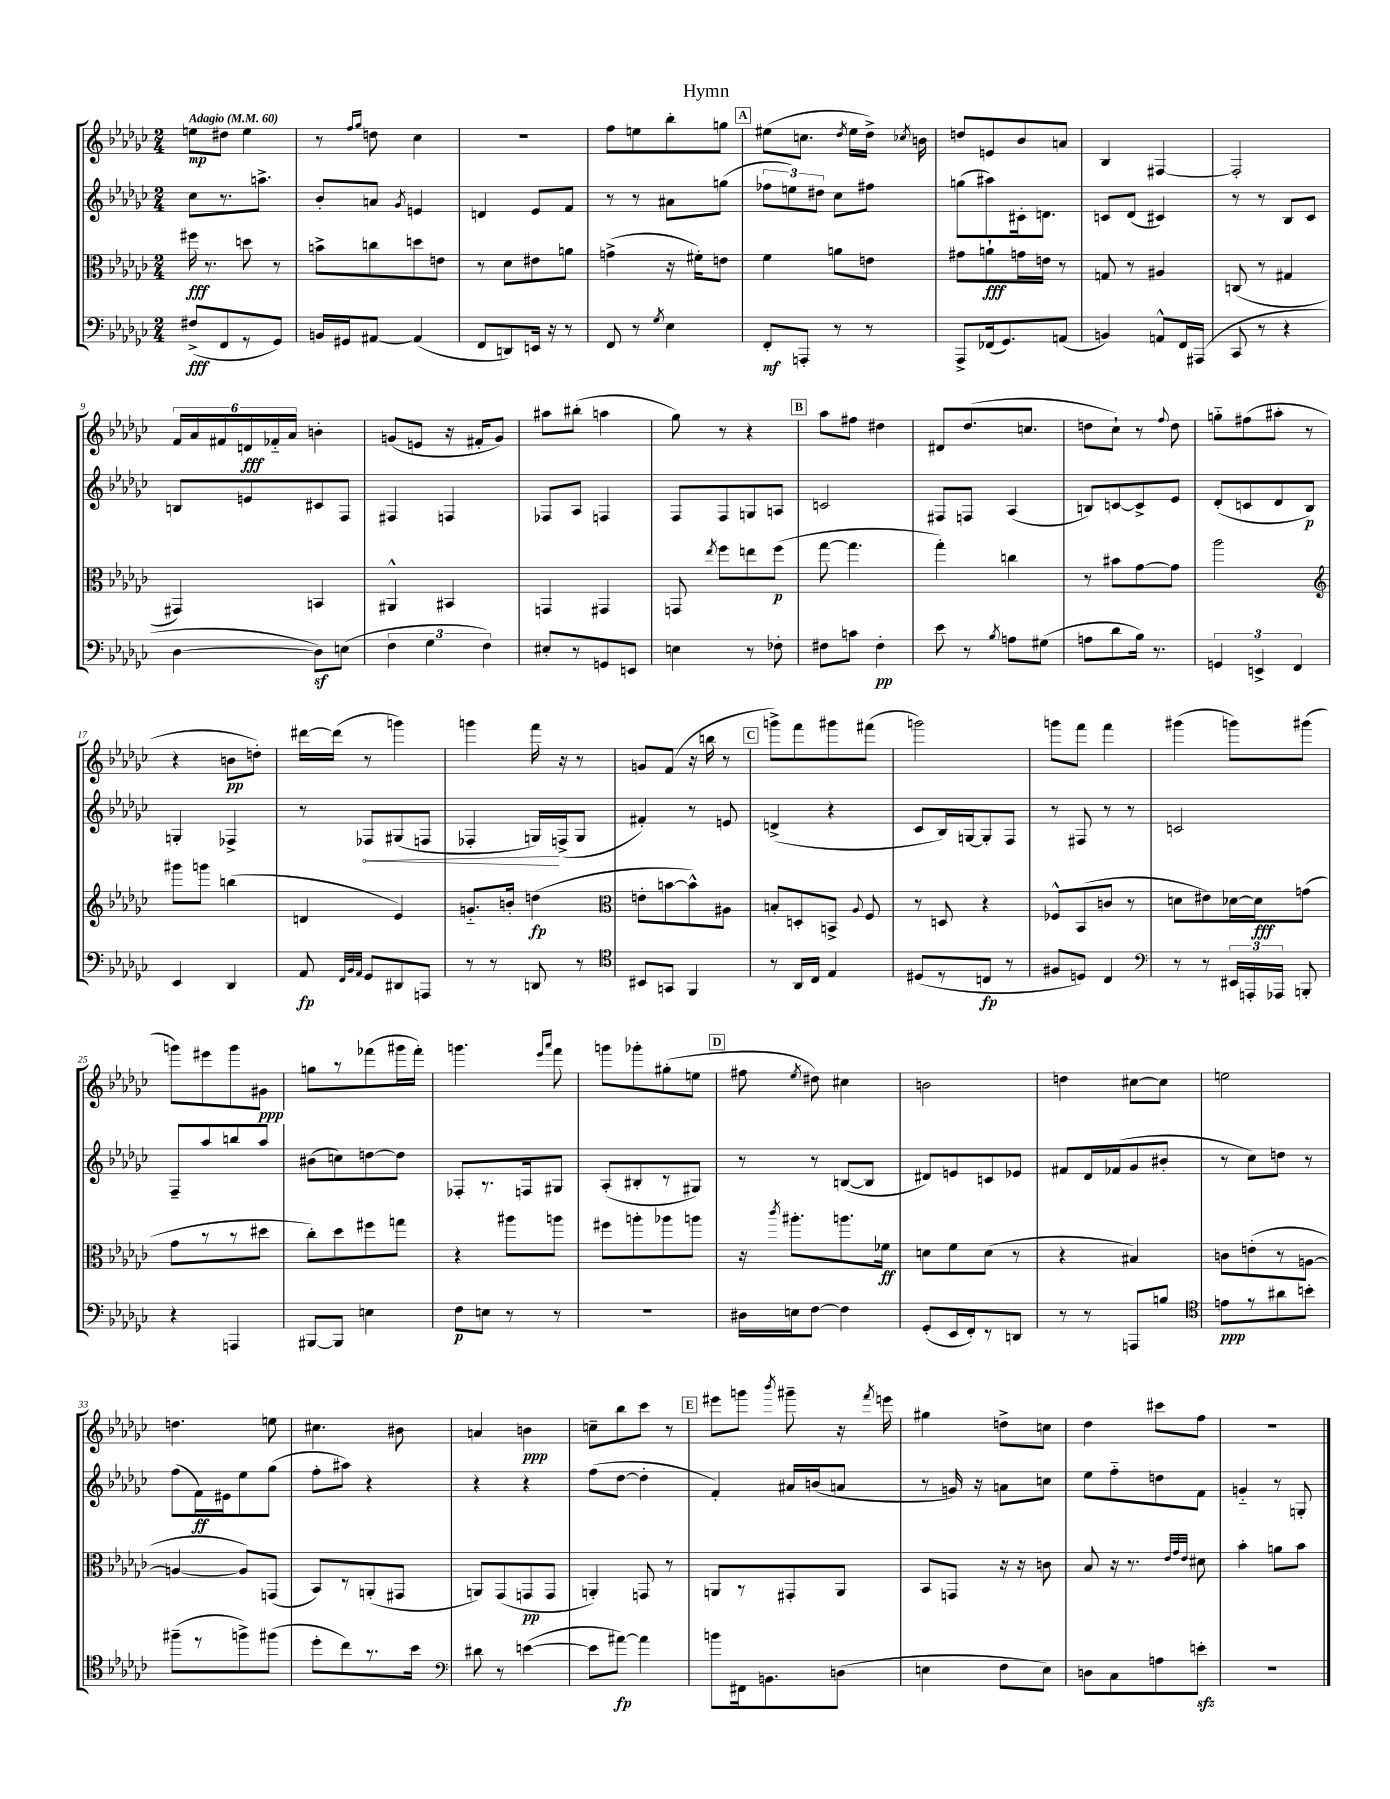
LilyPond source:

\header { title = "Hymn" }
<<
\new StaffGroup <<
\new Staff = "s0" {
    \clef treble \key ges \major \numericTimeSignature \time 2/4 \tempo "Adagio" 4 = 60
    \autoBeamOff e''8[\mp dis''8] e''4 |
    r8 \grace { f''16[ ges''16] } d''8 ces''4 |
    r2 |
    f''8[ e''8 bes''8-. g''8] |
    \mark \markup { \box "A" } eis''8[( c''8.] \acciaccatura { des''8 } eis''16[ des''16]->) \acciaccatura { ces''8 } b'16 |
    d''8[ e'8 bes'8 a'8] |
    bes4 fis4~ |
    fis2-. |
    \tuplet 6/4 { f'16[ aes'16 fis'16 d'16\fff fes'16-_ aes'16] } b'4-. |
    g'8[( e'8] r16 fis'16[-. g'8]) |
    ais''8[ bis''8]-.( a''4 |
    ges''8) r8 r4 |
    \mark \markup { \box "B" } aes''8[ fis''8] dis''4 |
    dis'8[ des''8.( c''8.] |
    d''8[ ces''8]-!) r8 \appoggiatura { f''8 } d''8 |
    g''8[-_ fis''8( ais''8]-. r8 |
    r4 b'8[\pp d''8]-.) |
    dis'''16[~ dis'''16]( r8 g'''4) |
    g'''4 f'''16 r16 r8 |
    g'8[ f'8]( r16 b''16 r8 |
    \mark \markup { \box "C" } g'''8[->) f'''8 gis'''8 fis'''8]( |
    g'''2) |
    g'''8[ f'''8] f'''4 |
    gis'''4( g'''8[) gis'''8]( |
    g'''8[) eis'''8 g'''8 gis'8]\ppp |
    g''8[ r8 fes'''8( gis'''16 fes'''16]-.) |
    g'''4. \grace { ees'''16[ aes'''16] } f'''8 |
    g'''8[ ges'''8-. gis''8-.( e''8] |
    \mark \markup { \box "D" } fis''8 \acciaccatura { ees''8 } dis''8) cis''4 |
    b'2 |
    d''4 cis''8[~ cis''8] |
    e''2 |
    d''4. e''8 |
    cis''4. bis'8 |
    a'4 b'4\ppp |
    c''8[-- bes''8 ces'''8] r8 |
    \mark \markup { \box "E" } eis'''8[ g'''8] \acciaccatura { bes'''8 } gis'''8-- r16 \acciaccatura { f'''8 } e'''16 |
    gis''4 d''8[-> c''8] |
    des''4 cis'''8[ f''8] |
    r2 \bar "|." |
}
\new Staff = "s1" {
    \clef treble \key ges \major \numericTimeSignature \time 2/4
    \autoBeamOff ces''8[ r8. a''8.]-> |
    bes'8[-. a'8] \acciaccatura { ges'8 } e'4 |
    d'4 ees'8[ f'8] |
    r8 r8 ais'8[ g''8]( |
    \mark \markup { \box "A" } \tuplet 3/2 { fes''8[ e''8) dis''8] } ces''8[ fis''8] |
    g''8[( ais''8) cis'16-. d'8.] |
    c'8[ des'8]( cis'4) |
    r8 r8 bes8[ ces'8] |
    b8[ e'8 cis'8 f8] |
    fis4 f4 |
    fes8[ aes8] f4 |
    f8[ f8 g8 a8] |
    \mark \markup { \box "B" } c'2 |
    fis8[ f8] aes4( |
    b8[) c'8~ c'8-> ees'8] |
    des'8[-.( c'8 des'8 bes8]\p) |
    g4-. fes4-> |
    r8 \once \override Hairpin.circled-tip = ##t fes8[\< gis8( f8] |
    fes4-. g16[\!) f16->( g8] |
    fis'4-.) r8 e'8 |
    \mark \markup { \box "C" } d'4->( r4 |
    ces'8[ bes16) g16~ g8-. f8] |
    r8 fis8 r8 r8 |
    c'2 |
    f8[-- aes''8 b''8 aes''8] |
    bis'8[( c''8) d''8~ d''8] |
    fes8[-. r8. f16 gis8] |
    aes8[-.( bis8-. r8 gis8]) |
    \mark \markup { \box "D" } r8 r8 b8[~( b8] |
    dis'8[) e'8 c'8 ees'8] |
    fis'8[ des'16 fes'16( ges'8 bis'8]-. |
    r8 ces''8[) d''8] r8 |
    f''8[( f'16\ff) eis'16 ees''8 ges''8]( |
    f''8[-. ais''8]) r4 |
    r4 r4 |
    f''8[( des''8]~ des''4-. |
    \mark \markup { \box "E" } f'4-.) ais'16[ b'16( a'8] |
    r8 g'16) r16 a'8[ c''8] |
    ees''8[ f''8-_ d''8 f'8] |
    g'4-_ r8 g8-. \bar "|." |
}
\new Staff = "s2" {
    \clef alto \key ges \major \numericTimeSignature \time 2/4
    \autoBeamOff fis''16\fff r8. d''8 r8 |
    b'8[-> c''8 d''8 e'8] |
    r8 des'8[ eis'8 a'8] |
    g'4->( r16 fis'16[-.) e'8] |
    \mark \markup { \box "A" } f'4 a'8[ e'8] |
    gis'8[ a'8-!\fff g'16 e'16] r8 |
    g8 r8 ais4 |
    c8( r8 gis4 |
    gis,4) b,4 |
    ais,4-^ bis,4 |
    g,4 gis,4 |
    g,8 \acciaccatura { ees''8 } f''8[ e''8 f''8]\p( |
    \mark \markup { \box "B" } ges''8~ ges''4. |
    ges''4-.) c''4 |
    r8 bis'8[ ges'8~ ges'8] |
    aes''2 |
    \clef treble gis'''8[ g'''8] b''4( |
    d'4 ees'4) |
    g'8.[-_ b'16]-. d''4\fp( |
    \clef alto e'8[-. b'8~ b'8-^) ais8] |
    \mark \markup { \box "C" } b8[-. d8-. b,8]-> \appoggiatura { aes8 } f8 |
    r8 d8 r4 |
    fes8[-^ bes,8( c'8] r8 |
    d'8[ eis'8) des'16~ des'16\fff g'8]( |
    ges'8[ r8 r8 dis''8] |
    ces''8[-.) des''8 fis''8 g''8] |
    r4 ais''8[ a''8] |
    fis''8[ a''8-. aes''8 a''8] |
    \mark \markup { \box "D" } r16 \acciaccatura { ces'''8 } ais''8.[-. a''8. fes'16]\ff |
    d'8[ f'8 d'8]( r8 |
    r4 bis4) |
    c'8[ e'8-.( r8 a8]~ |
    a4~ a8[) g,8]( |
    bes,8[) r8 a,8-.( gis,8] |
    a,8[) ges,8( g,8\pp g,8] |
    a,4-.) g,8 r8 |
    \mark \markup { \box "E" } a,8[ r8 gis,8-. a,8] |
    bes,8[ g,8] r16 r16 c'8 |
    bes8 r16 r8. \grace { ees'32[ ges'32 ees'32] } dis'8 |
    bes'4-. a'8[ bes'8] \bar "|." |
}
\new Staff = "s3" {
    \clef bass \key ges \major \numericTimeSignature \time 2/4
    \autoBeamOff fis8[->\fff( f,8 r8 ges,8]) |
    b,16[ gis,16 ais,8]~ ais,4( |
    f,8[ d,8) e,16] r16 r8 |
    f,8 r8 \acciaccatura { ges8 } ees4 |
    \mark \markup { \box "A" } f,8[-.\mf a,,8]-. r8 r8 |
    aes,,8[-> fes,16( ges,8.) a,8]( |
    b,4) a,8[-^ f,16 ais,,16]( |
    ces,8 r8 r4 |
    des4~ des8[\sf) e8]( |
    \tuplet 3/2 { f4 ges4 f4) } |
    eis8[-. r8 g,8 e,8] |
    e4 r8 fes8-. |
    \mark \markup { \box "B" } fis8[ c'8] fis4-.\pp |
    ees'8 r8 \acciaccatura { bes8 } a8[ gis8]( |
    a8[ des'8 bes16]) r8. |
    \tuplet 3/2 { g,4 e,4-> f,4 } |
    ees,4 des,4 |
    aes,8\fp \grace { f,32[ bes,32 aes,32] } ges,8[ dis,8 a,,8] |
    r8 r8 d,8 r8 |
    \clef tenor bis,8[ g,8] f,4 |
    \mark \markup { \box "C" } r8 aes,16[ ces16] ees4 |
    dis8[( r8 c8]\fp r8 |
    fis8[ d8]) ces4 |
    \clef bass r8 r8 \tuplet 3/2 { eis,16[ a,,16-. aes,,16] } b,,8-. |
    r4 a,,4 |
    bis,,8[~ bis,,8] e4 |
    f8[\p e8] r8 r8 |
    r2 |
    \mark \markup { \box "D" } dis16[ e16 f8]~ f4 |
    ges,8[-.( ees,16 f,16-.) r8 d,8] |
    r8 r8 a,,8[ b8] |
    \clef tenor e'8[\ppp r8 ais'8 b'8]-. |
    fis''8[--( r8 f''8->) fis''8]( |
    des''8[-. ces''8) r8. bes'16] |
    \clef bass dis'8 r8 e'4~( |
    e'8[ ais'8]~\fp) ais'4 |
    \mark \markup { \box "E" } b'8[ fis,16 b,8. d8]( |
    e4 f8[ e8]) |
    d8[ ces8 a8 e'8]-.\sfz |
    R2 \bar "|." |
}
>>
>>
